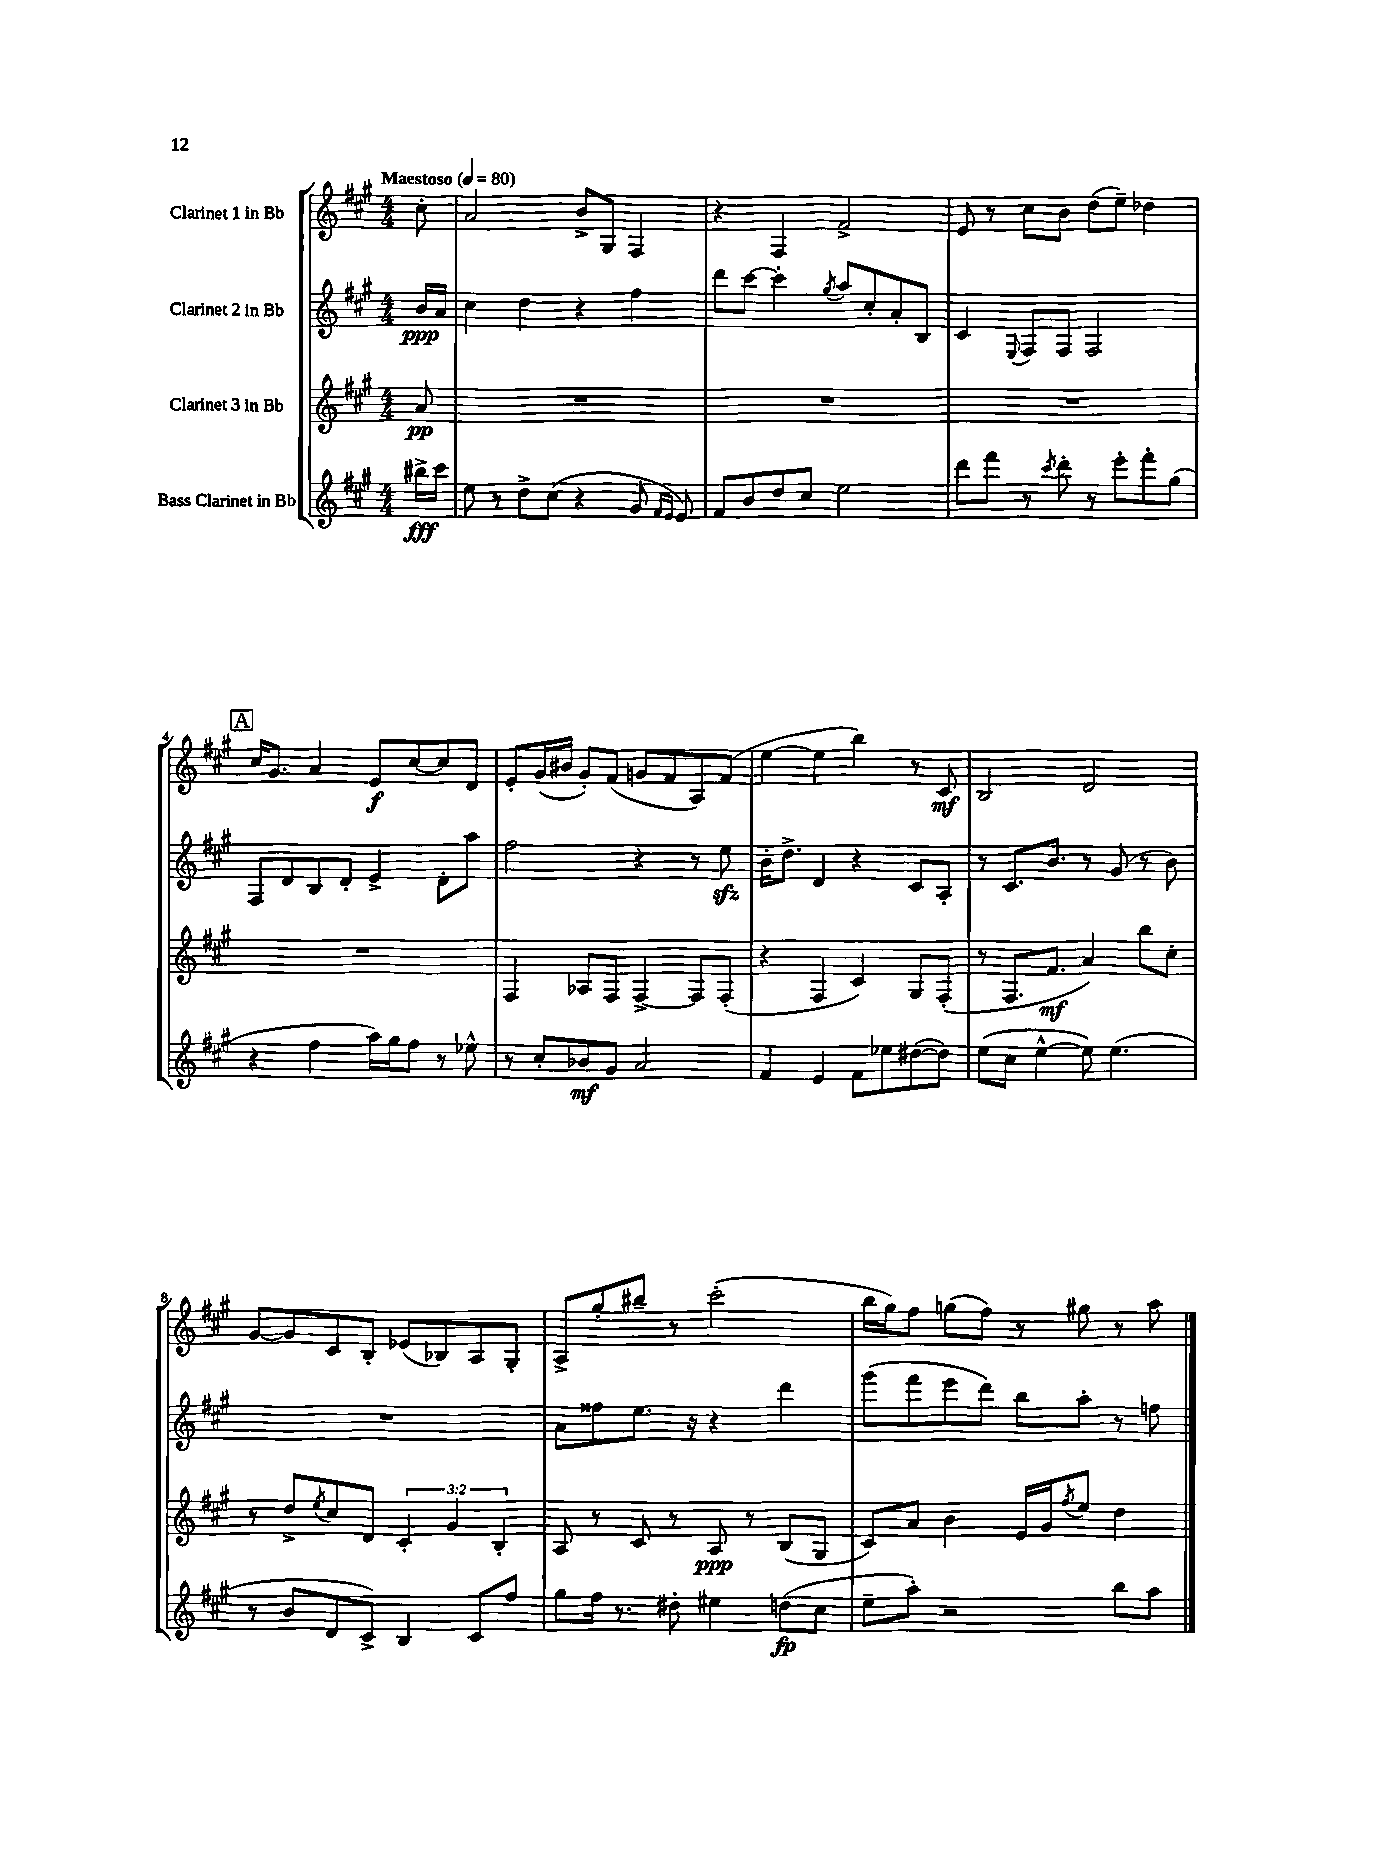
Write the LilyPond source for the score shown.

<<
\new StaffGroup <<
\new Staff = "s0" \with { instrumentName = "Clarinet 1 in Bb" } {
    \clef treble \key a \major \numericTimeSignature \time 4/4 \partial 8 \tempo "Maestoso" 4 = 80
    cis''8-. |
    a'2 b'8-> gis8 fis4 |
    r4 fis4 fis'2-> |
    e'8 r8 cis''8 b'8 d''8( e''8--) des''4 |
    \mark \markup { \box "A" } cis''16 gis'8. a'4 e'8\f cis''8~ cis''8 d'8 |
    e'8-. gis'16( bis'16 gis'8-.) fis'8( g'8 fis'8 a8) fis'8( |
    e''4~ e''4 b''4) r8 cis'8\mf |
    b2 d'2 |
    gis'8~ gis'8 cis'8 b8-. ees'8( bes8) a8 gis8-. |
    a8-> gis''8-. bis''8-- r8 cis'''2-.( |
    b''16 gis''16) fis''8 g''8( fis''8) r8 gis''8 r8 a''8 \bar "|." |
}
\new Staff = "s1" \with { instrumentName = "Clarinet 2 in Bb" } {
    \clef treble \key a \major \numericTimeSignature \time 4/4 \partial 8
    b'16\ppp a'16 |
    cis''4 d''4 r4 fis''4 |
    d'''8 cis'''8~ cis'''4-. \acciaccatura { gis''8 } a''8 cis''8-. a'8-. b8 |
    cis'4 \appoggiatura { e8 } fis8 fis8 fis2 |
    \mark \markup { \box "A" } fis8 d'8 b8 d'8-. e'4-> d'8-. a''8 |
    fis''2 r4 r8 e''8\sfz |
    b'16-. d''8.-> d'4 r4 cis'8 a8-. |
    r8 cis'8. b'8. r8 gis'8( r8 b'8) |
    R1 |
    a'8 fisis''8 e''8. r16 r4 d'''4 |
    gis'''8( fis'''8 e'''8 d'''8) b''8 a''8-. r8 f''8 \bar "|." |
}
\new Staff = "s2" \with { instrumentName = "Clarinet 3 in Bb" } {
    \clef treble \key a \major \numericTimeSignature \time 4/4 \override Staff.TupletNumber.text = #tuplet-number::calc-fraction-text \partial 8
    a'8\pp |
    R1 |
    R1 |
    R1 |
    \mark \markup { \box "A" } R1 |
    fis4 aes8 fis8 fis4~-> fis8 fis8-.( |
    r4 fis4 cis'4) gis8 fis8-.( |
    r8 fis8. fis'8.\mf a'4) b''8 cis''8-. |
    r8 d''8-> \acciaccatura { e''8 } cis''8 d'8 \tuplet 3/2 { cis'4-. gis'4 b4-. } |
    a8 r8 cis'8 r8 a8\ppp r8 b8( gis8 |
    cis'8) a'8 b'4 e'16 gis'16 \acciaccatura { fis''8 } e''8 d''4 \bar "|." |
}
\new Staff = "s3" \with { instrumentName = "Bass Clarinet in Bb" } {
    \clef treble \key a \major \numericTimeSignature \time 4/4 \partial 8
    bis''16->\fff cis'''16 |
    e''8 r8 d''8-> cis''8( r4 gis'8 \grace { fis'16 e'16 } e'8) |
    fis'8 b'8 d''8 cis''8 e''2 |
    d'''8 fis'''8 r8 \acciaccatura { cis'''8 } d'''8-. r8 e'''8-. fis'''8-. gis''8( |
    \mark \markup { \box "A" } r4 fis''4 a''16) gis''16 fis''8 r8 ees''8-^ |
    r8 cis''8-. bes'8\mf gis'8 a'2 |
    fis'4 e'4 fis'8 ees''8 dis''8~( dis''8) |
    e''8( cis''8 e''4~-^ e''8) e''4.( |
    r8 b'8 d'8 cis'8->) b4 cis'8 fis''8 |
    gis''8 fis''16 r8. dis''8-. eis''4 d''8\fp( cis''8 |
    e''8-- a''8-.) r2 b''8 a''8 \bar "|." |
}
>>
>>
